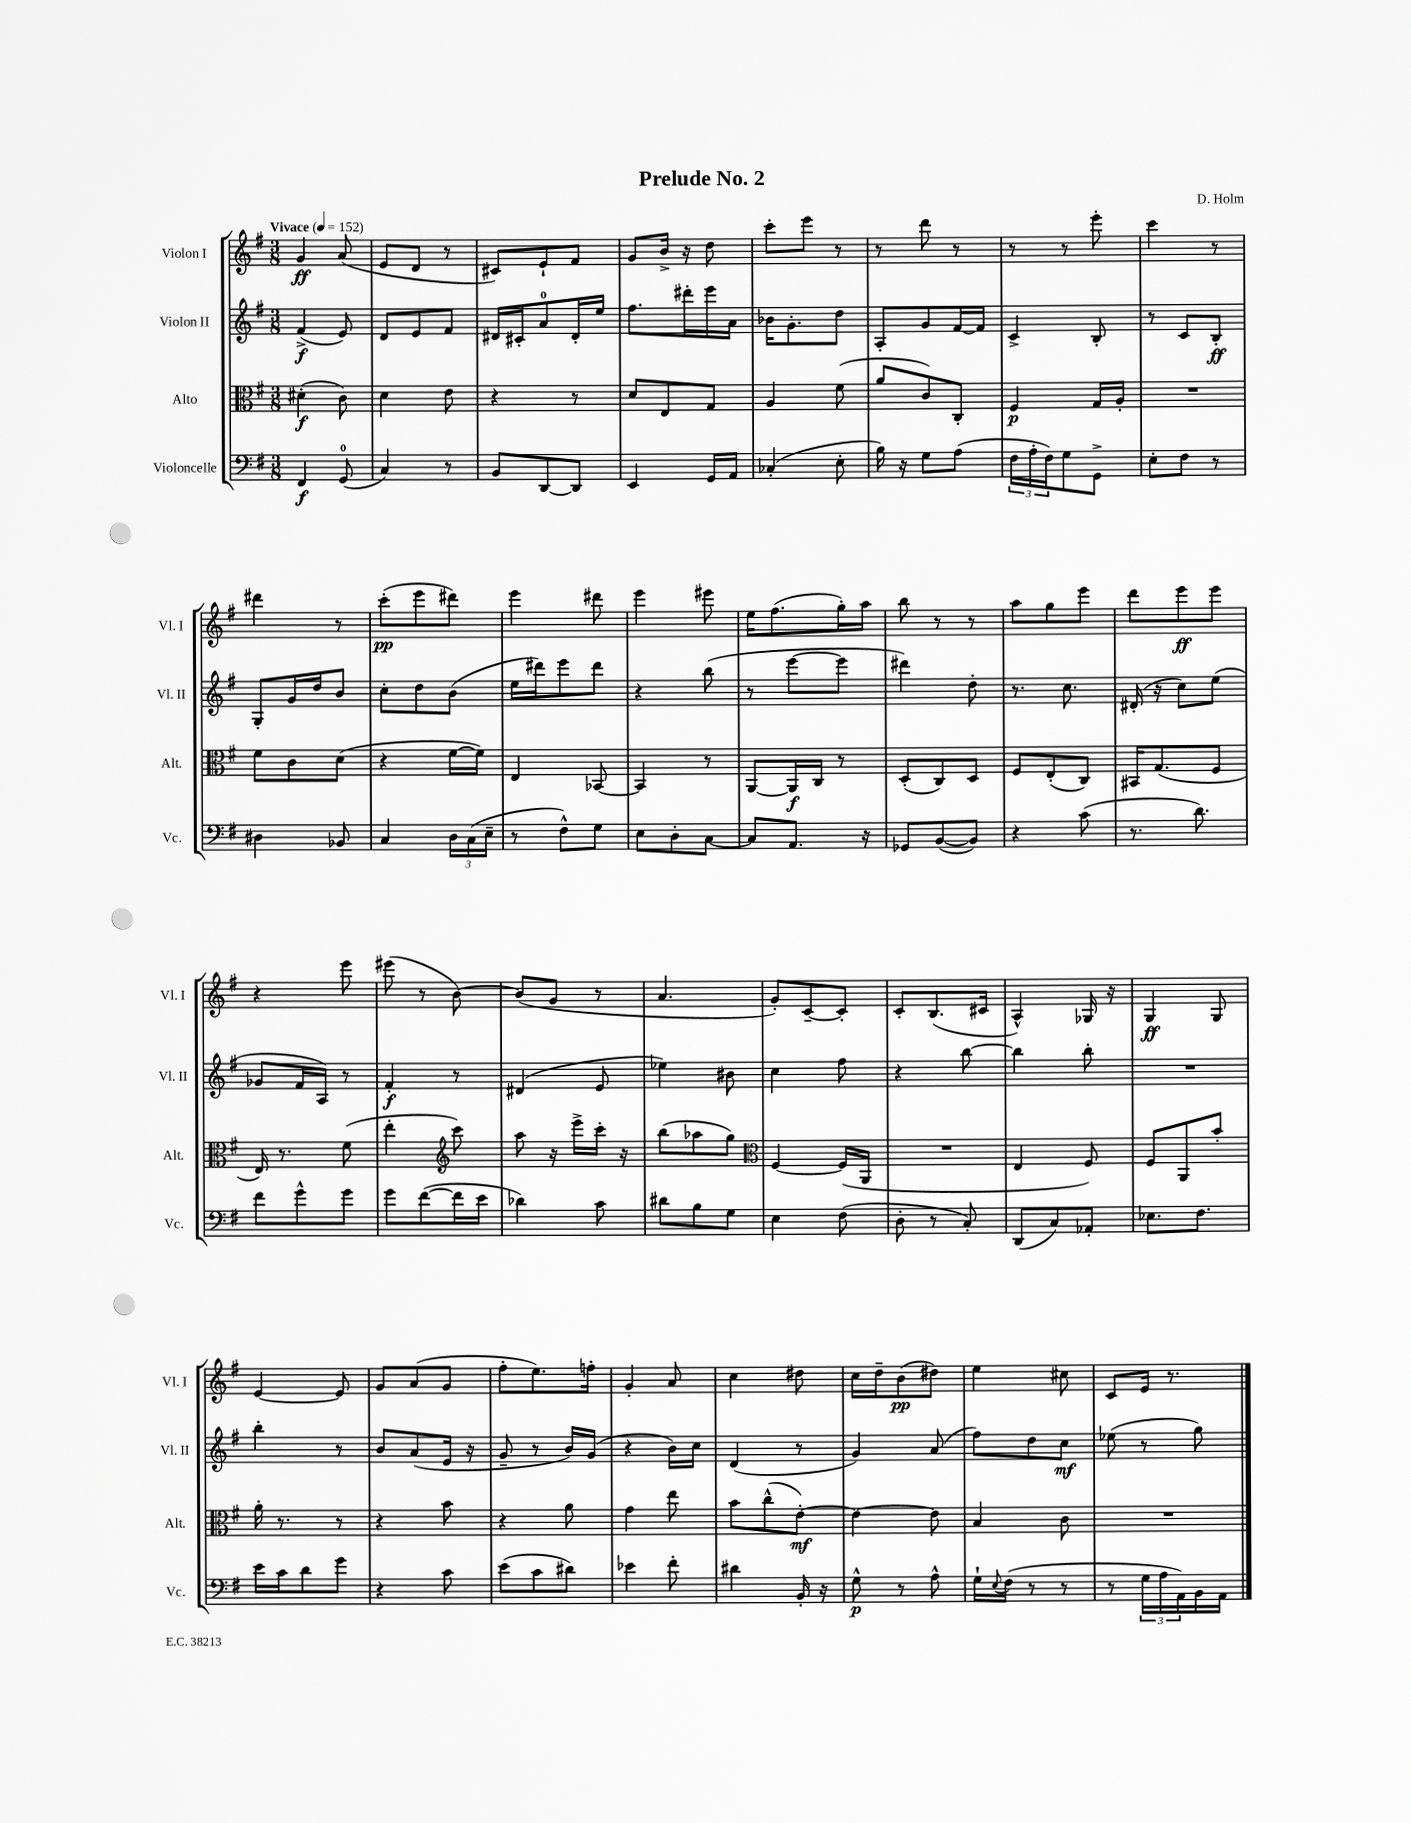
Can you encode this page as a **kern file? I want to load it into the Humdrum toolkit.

**kern	**dynam	**kern	**dynam	**kern	**dynam	**kern	**dynam
*part4	*part4	*part3	*part3	*part2	*part2	*part1	*part1
*staff4	*staff4	*staff3	*staff3	*staff2	*staff2	*staff1	*staff1
*I"Violoncelle	*	*I"Alto	*	*I"Violon II	*	*I"Violon I	*
*I'Vc.	*	*I'Alt.	*	*I'Vl. II	*	*I'Vl. I	*
*clefF4	*	*clefC3	*	*clefG2	*	*clefG2	*
*k[f#]	*	*k[f#]	*	*k[f#]	*	*k[f#]	*
*M3/8	*	*M3/8	*	*M3/8	*	*M3/8	*
*MM152	*	*MM152	*	*MM152	*	*MM152	*
=1	=1	=1	=1	=1	=1	=1	=1
!	!	!	!	!	!	!LO:TX:a:B:t=Vivace	!
4FF#/	f	(4d#X'\	f	(4f#^/	f	4g/	ff
(8GG/	.	8c\)	.	8e/)	.	(8a/	.
=2	=2	=2	=2	=2	=2	=2	=2
4C/)	.	4d\	.	8d/L	.	8e/L	.
.	.	.	.	8e/	.	8d/J	.
8r	.	8e\	.	8f#/J	.	8r	.
=3	=3	=3	=3	=3	=3	=3	=3
8BB/L	.	4r	.	16d#X/LL	.	8c#X/L)	.
.	.	.	.	16c#X'/J	.	.	.
[8DD/	.	.	.	8a/	.	8e`/	.
8DD/J]	.	8r	.	16d#'/L	.	8f#/J	.
.	.	.	.	16ee/JJ	.	.	.
=4	=4	=4	=4	=4	=4	=4	=4
4EE/	.	8d/L	.	8.ff#\L	.	8g/L	.
.	.	8E/	.	.	.	16b^/Jk	.
.	.	.	.	16ddd#X'\L	.	16r	.
16GG/LL	.	8G/J	.	16eee\	.	8dd\	.
16AA/JJ	.	.	.	16a\JJ	.	.	.
=5	=5	=5	=5	=5	=5	=5	=5
(4C-X'/	.	4A/	.	16b-X\KL	.	8ccc'\L	.
.	.	.	.	8.g'\	.	.	.
.	.	.	.	.	.	8eee\J	.
8E'\	.	(8f#\	.	8dd\J	.	8r	.
=6	=6	=6	=6	=6	=6	=6	=6
16B\)	.	8a/L	.	8A'/L	.	8r	.
16r	.	.	.	.	.	.	.
8G\L	.	8c/)	.	8g/	.	8ddd\	.
(8A\J	.	8C'/J	.	[16f#/L	.	8r	.
.	.	.	.	16f#/JJ]	.	.	.
=7	=7	=7	=7	=7	=7	=7	=7
24F#\LL	.	4F#/	p	4c^/	.	8r	.
24A'\	.	.	.	.	.	.	.
24F#\J)	.	.	.	.	.	.	.
8G\	.	.	.	.	.	8r	.
8GG^\J	.	16G/LL	.	8B'/	.	8eee'\	.
.	.	16A'/JJ	.	.	.	.	.
=8	=8	=8	=8	=8	=8	=8	=8
8E'\L	.	4.r	.	8r	.	4ccc\	.
8F#\J	.	.	.	8c/L	.	.	.
8r	.	.	.	8B'/J	ff	8r	.
!!LO:LB:g=z
=9	=9	=9	=9	=9	=9	=9	=9
4D#X\	.	8f#\L	.	8G'/L	.	4ddd#X\	.
.	.	8c\	.	16g/L	.	.	.
.	.	.	.	16dd/J	.	.	.
8BB-X/	.	(8d\J	.	8b/J	.	8r	.
=10	=10	=10	=10	=10	=10	=10	=10
4C/	.	4r	.	8cc'\L	.	(8ccc'\L	pp
.	.	.	.	8dd\	.	8eee\	.
24D\LL	.	[16f#\LL	.	(8b\J	.	8ddd#X\J)	.
(24C\	.	.	.	.	.	.	.
.	.	16f#\JJ])	.	.	.	.	.
24E~\JJ	.	.	.	.	.	.	.
=11	=11	=11	=11	=11	=11	=11	=11
8r	.	4E/	.	16ee\LL	.	4eee\	.
.	.	.	.	16ddd#X\J)	.	.	.
8F#^^\L)	.	.	.	8eee\	.	.	.
8G\J	.	[8BB-X/	.	8ddd#\J	.	8ddd#X\	.
=12	=12	=12	=12	=12	=12	=12	=12
8E\L	.	4BB-/]	.	4r	.	4eee\	.
8D'\	.	.	.	.	.	.	.
[8C\J	.	8r	.	(8bb\	.	8eee#X\	.
=13	=13	=13	=13	=13	=13	=13	=13
8C/L]	.	[8AA/L	.	8r	.	16ee\KL	.
.	.	.	.	.	.	(8.ff#\	.
8.AA/J	.	16AA/L]	f	[8eee\L	.	.	.
.	.	16C/JJ	.	.	.	.	.
.	.	8r	.	8eee\J]	.	16gg'\L)	.
16r	.	.	.	.	.	16aa\JJ	.
=14	=14	=14	=14	=14	=14	=14	=14
8GG-X/L	.	(8D'/L	.	4ddd#X\)	.	8bb\	.
([8BB/	.	8C/)	.	.	.	8r	.
8BB/J])	.	8D/J	.	8dd'\	.	8r	.
=15	=15	=15	=15	=15	=15	=15	=15
4r	.	8F#/L	.	8.r	.	8aa\L	.
.	.	(8E'/	.	.	.	8gg\	.
.	.	.	.	8.cc\	.	.	.
(8c\	.	8C/J)	.	.	.	8eee\J	.
=16	=16	=16	=16	=16	=16	=16	=16
8.r	.	16BB#X/KL	.	(16d#X'/	.	8ddd\L	.
.	.	(8.G/	.	16r	.	.	.
.	.	.	.	8cc\L)	.	8eee\	ff
8.d\)	.	.	.	.	.	.	.
.	.	8F#/J	.	(8ee\J	.	8eee\J	.
!!LO:LB:g=z
=17	=17	=17	=17	=17	=17	=17	=17
8f#\L	.	16E/)	.	8g-X/L	.	4r	.
.	.	8.r	.	.	.	.	.
8g^^\	.	.	.	16f#/L	.	.	.
.	.	.	.	16A/JJ)	.	.	.
8g\J	.	(8f#\	.	8r	.	8eee\	.
=18	=18	=18	=18	=18	=18	=18	=18
8g\L	.	4ee'\	.	4f#'/	f	(8eee#X\	.
([8f#\	.	.	.	.	.	8r	.
*	*	*clefG2	*	*	*	*	*
16f#\L]	.	8ccc\)	.	8r	.	[8b\)	.
16e\JJ	.	.	.	.	.	.	.
=19	=19	=19	=19	=19	=19	=19	=19
4d-X\)	.	8aa\	.	(4d#X/	.	(8b/L]	.
.	.	16r	.	.	.	8g/J	.
.	.	16eee^\LL	.	.	.	.	.
8c\	.	16ccc'\JJ	.	8e/	.	8r	.
.	.	16r	.	.	.	.	.
=20	=20	=20	=20	=20	=20	=20	=20
8d#X\L	.	(8bb\L	.	4ee-X\)	.	4.a/	.
8B\	.	8aa-X\	.	.	.	.	.
8G\J	.	8gg\J)	.	8b#X\	.	.	.
=21	=21	=21	=21	=21	=21	=21	=21
*	*	*clefC3	*	*	*	*	*
4E\	.	[4F#/	.	4cc\	.	8g'/L)	.
.	.	.	.	.	.	[8c~/	.
(8F#\	.	(16F#/LL]	.	8ff#\	.	8c'/J]	.
.	.	16AA/JJ	.	.	.	.	.
=22	=22	=22	=22	=22	=22	=22	=22
8D'\	.	4.r	.	4r	.	8c'/L	.
8r	.	.	.	.	.	(8.B/	.
8C'/)	.	.	.	[8bb\	.	.	.
.	.	.	.	.	.	16c#X/Jk	.
=23	=23	=23	=23	=23	=23	=23	=23
(8DD/L	.	4E/	.	4bb\]	.	4A^^/)	.
8C/)	.	.	.	.	.	.	.
8AA-X'/J	.	8F#/)	.	8bb'\	.	16G-X/	.
.	.	.	.	.	.	16r	.
=24	=24	=24	=24	=24	=24	=24	=24
8.E-X\L	.	8F#/L	.	4.r	.	4G/	ff
.	.	8AA/	.	.	.	.	.
8.F#\J	.	.	.	.	.	.	.
.	.	8b'/J	.	.	.	8G/	.
!!LO:LB:g=z
=25	=25	=25	=25	=25	=25	=25	=25
16e\LL	.	16a'\	.	4bb'\	.	[4e/	.
16c\J	.	8.r	.	.	.	.	.
8d\	.	.	.	.	.	.	.
8g\J	.	8r	.	8r	.	8e/]	.
=26	=26	=26	=26	=26	=26	=26	=26
4r	.	4r	.	8b/L	.	8g/L	.
.	.	.	.	(8a/	.	(8a/	.
8c\	.	8b\	.	16e/Jk	.	8g/J	.
.	.	.	.	16r	.	.	.
=27	=27	=27	=27	=27	=27	=27	=27
(8e\L	.	4r	.	8g~/	.	8ff#'\L	.
8c\	.	.	.	8r	.	8.ee\)	.
8d#X\J)	.	8a\	.	16b/LL)	.	.	.
.	.	.	.	(16g/JJ	.	16ffn'\Jk	.
=28	=28	=28	=28	=28	=28	=28	=28
4e-X\	.	4g\	.	4r	.	4g'/	.
8f#'\	.	8ee\	.	16b\LL)	.	8a/	.
.	.	.	.	16cc\JJ	.	.	.
=29	=29	=29	=29	=29	=29	=29	=29
4d#X\	.	8b\L	.	(4d/	.	4cc\	.
.	.	(8cc^^\	.	.	.	.	.
16BB'/	.	[8e'\J)	mf	8r	.	8dd#X\	.
16r	.	.	.	.	.	.	.
=30	=30	=30	=30	=30	=30	=30	=30
8G^^\	p	4e\_	.	4g/)	.	16cc\LL	.
.	.	.	.	.	.	16dd~\J	.
8r	.	.	.	.	.	(8b\	pp
8A^^\	.	8e\]	.	(8a/	.	8dd#X\J)	.
=31	=31	=31	=31	=31	=31	=31	=31
16G`\LL	.	4B/	.	8ff#\L)	.	4ee\	.
8qqE/	.	.	.	.	.	.	.
(16F#\JJ	.	.	.	.	.	.	.
8r	.	.	.	8dd\	.	.	.
8r	.	8c\	.	8cc\J	mf	8cc#X\	.
=32	=32	=32	=32	=32	=32	=32	=32
8r	.	4.r	.	(8ee-X\	.	8c/L	.
24G\LL	.	.	.	8r	.	16e/Jk	.
24A\	.	.	.	.	.	.	.
.	.	.	.	.	.	8.r	.
24AA\)	.	.	.	.	.	.	.
16BB\	.	.	.	8gg\)	.	.	.
16AA\JJ	.	.	.	.	.	.	.
==	==	==	==	==	==	==	==
*-	*-	*-	*-	*-	*-	*-	*-
